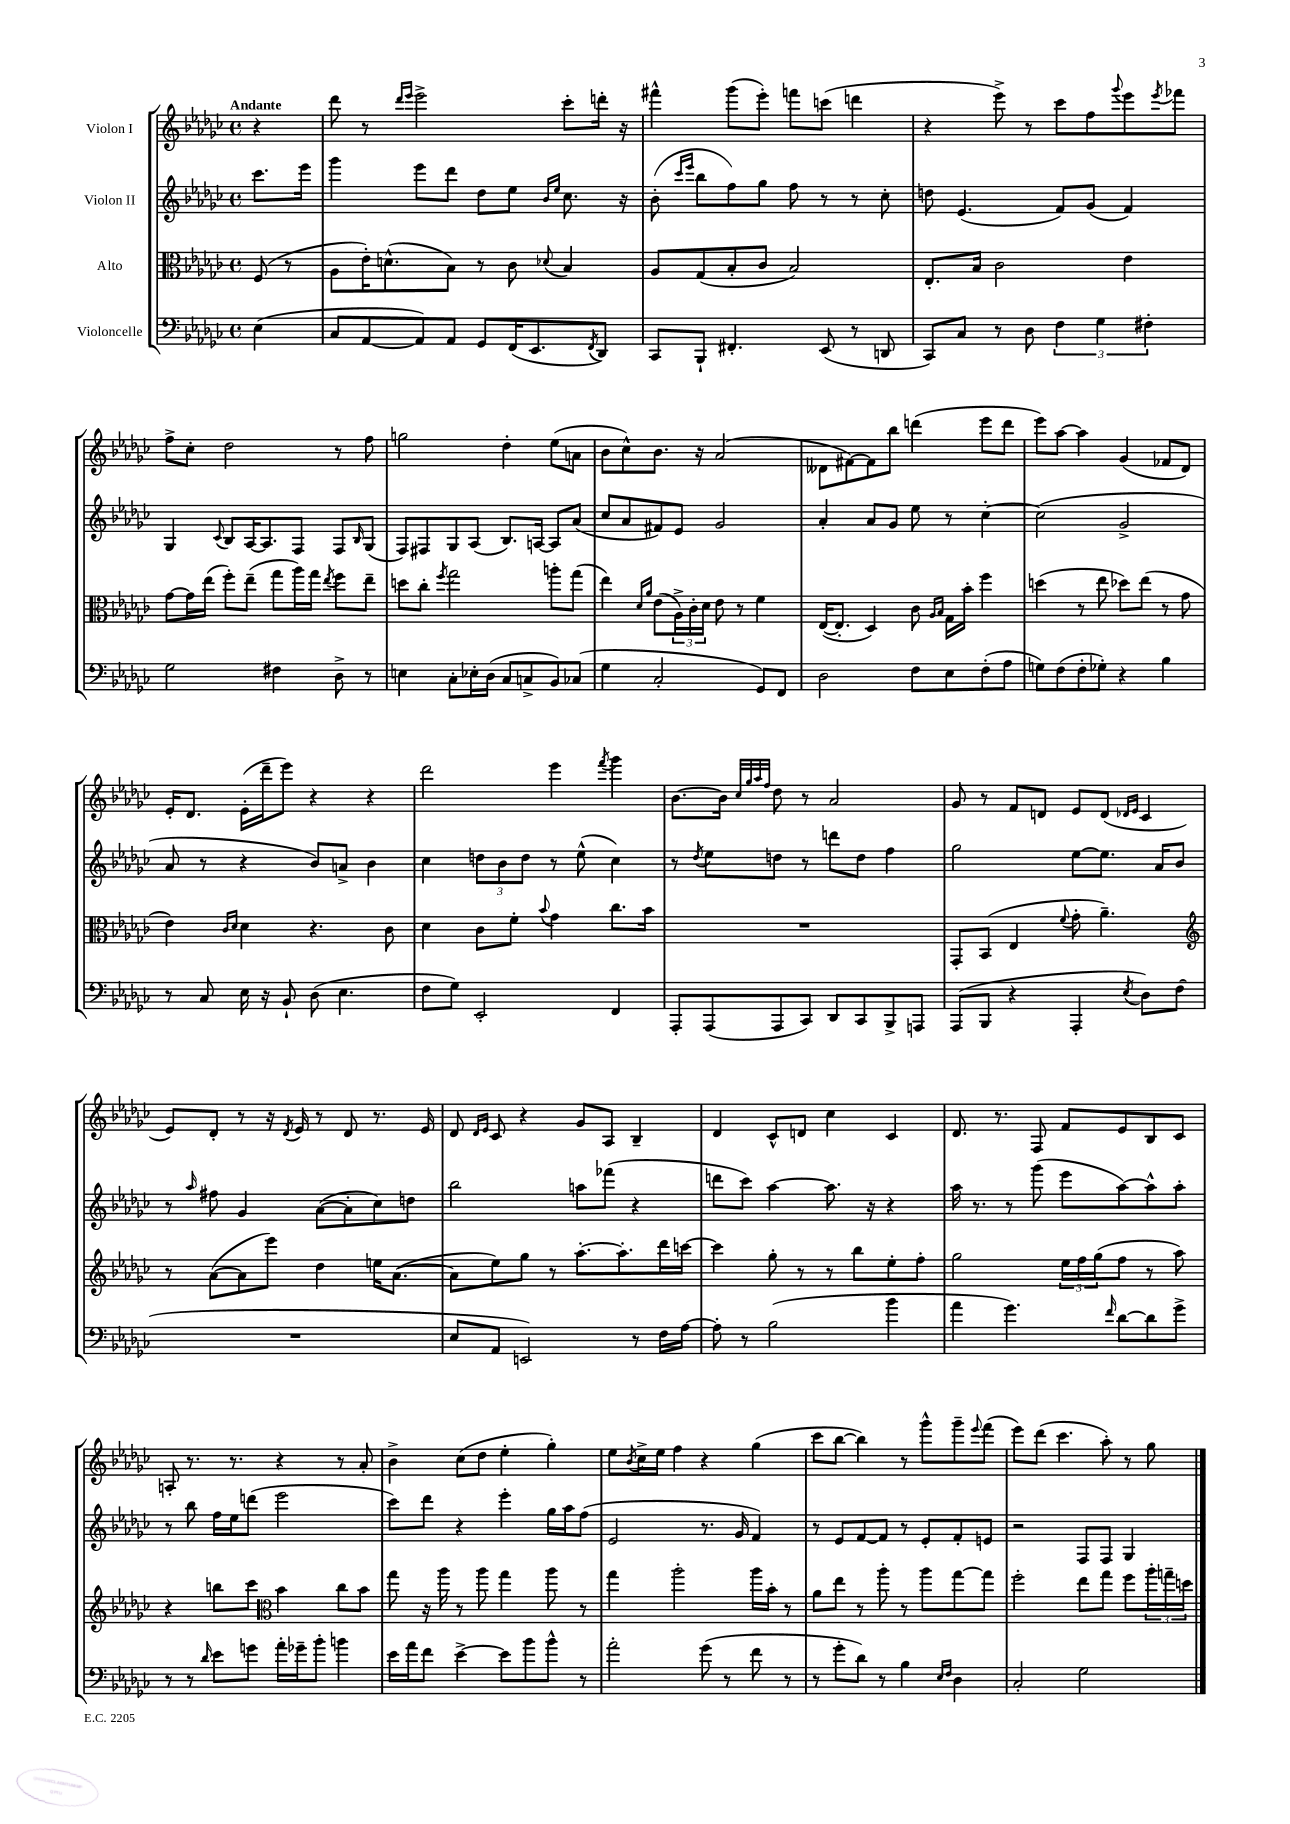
<<
\new StaffGroup <<
\new Staff = "s0" \with { instrumentName = "Violon I" } {
    \clef treble \key ges \major \defaultTimeSignature \time 4/4 \partial 4 \tempo "Andante"
    r4 |
    des'''8 r8 \grace { des'''16 ees'''16 } ees'''2-> ces'''8-. d'''16-. r16 |
    fis'''4-^ ges'''8( ees'''8-.) f'''8 c'''8( d'''4 |
    r4 ees'''8->) r8 ces'''8 f''8 \appoggiatura { ges'''8 } ees'''8 \acciaccatura { ees'''8 } fes'''8 |
    f''8-> ces''8-. des''2 r8 f''8 |
    g''2 des''4-. ees''8( a'8 |
    bes'8 ces''8-^) bes'8. r16 aes'2( |
    deses'8 fis'8~) fis'8 bes''8 d'''4( ees'''8 d'''8 |
    ees'''8) aes''8~ aes''4 ges'4( fes'8 des'8) |
    ees'16-. des'8. ees'16-.( des'''16-- ees'''8) r4 r4 |
    des'''2 ees'''4 \acciaccatura { f'''8 } ges'''4 |
    bes'8.~ bes'16 \grace { ces''32 ges''32 aes''32 f''32 } des''8 r8 aes'2 |
    ges'8 r8 f'8 d'8 ees'8 d'8( \grace { des'16 ees'16 } ces'4 |
    ees'8) des'8-. r8 r16 \acciaccatura { des'8 } ees'16 r8 des'8 r8. ees'16 |
    des'8 \grace { des'16 ees'16 } ces'8 r4 ges'8 aes8 bes4-- |
    des'4 ces'8-^ d'8 ces''4 ces'4 |
    des'8. r8. f8 f'8 ees'8 bes8 ces'8 |
    a8-. r8. r8. r4 r8 aes'8-. |
    bes'4-> ces''8( des''8 ees''4-. ges''4-.) |
    ees''8 \acciaccatura { bes'8 } ces''16-> ees''16 f''4 r4 ges''4( |
    ces'''8 bes''8~ bes''4) r8 ges'''8-^ ges'''8-- \appoggiatura { ees'''8 } f'''8( |
    ees'''8) des'''8( ces'''4. aes''8-.) r8 ges''8 \bar "|." |
}
\new Staff = "s1" \with { instrumentName = "Violon II" } {
    \clef treble \key ges \major \defaultTimeSignature \time 4/4 \partial 4
    ces'''8. ees'''16 |
    ges'''4 ees'''8 des'''8 des''8 ees''8 \grace { bes'16 ees''16 } ces''8. r16 |
    bes'8-.( \grace { ces'''16 ees'''16 } bes''8 f''8) ges''8 f''8 r8 r8 ces''8-. |
    d''8 ees'4.( f'8) ges'8( f'4) |
    ges4 \appoggiatura { ces'8 } bes8 aes16~ aes8. f8 f8 \grace { bes16 } ges8( |
    f8) fis8 ges8 aes8( bes8.) a16~ a8 aes'8( |
    ces''8 aes'8 fis'8) ees'8 ges'2 |
    aes'4-. aes'8 ges'8 ees''8 r8 ces''4~-. |
    ces''2( ges'2-> |
    aes'8 r8 r4 bes'8) a'8-> bes'4 |
    ces''4 \tuplet 3/2 { d''8 bes'8 d''8 } r8 ees''8-^( ces''4) |
    r8 \acciaccatura { des''8 } ees''8 d''8 r8 d'''8 d''8 f''4 |
    ges''2 ees''8~ ees''8. aes'16 bes'8 |
    r8 \grace { aes''16 } fis''8 ges'4 aes'8~( aes'8-. ces''8) d''8 |
    bes''2 a''8 fes'''8( r4 |
    d'''8 ces'''8) aes''4~ aes''8. r16 r4 |
    aes''16 r8. r8 ges'''8( ees'''8 aes''8~) aes''8-^ aes''8-. |
    r8 bes''8 f''16 ees''16 d'''8( ees'''2 |
    ces'''8) des'''8 r4 ees'''4-. ges''16 aes''16 f''8( |
    ees'2 r8. ges'16 f'4) |
    r8 ees'8 f'8~ f'8 r8 ees'8-. f'8-. e'8 |
    r2 f8 f8 ges4 \bar "|." |
}
\new Staff = "s2" \with { instrumentName = "Alto" } {
    \clef alto \key ges \major \defaultTimeSignature \time 4/4 \partial 4
    f8( r8 |
    aes8 ees'16-.) d'8.-^( bes8) r8 ces'8 \appoggiatura { des'8 } bes4 |
    aes8 ges8( bes8-. ces'8 bes2) |
    ees8.-. bes16 ces'2 ees'4 |
    ges'8~ ges'16 ees''16( f''8-.) ees''8--( ges''8 aes''16) ges''16 \acciaccatura { ees''8 } f''8 ees''8-- |
    d''8 ces''8-. \acciaccatura { f''8 } ges''2 a''8-. ges''8( |
    ees''4) \grace { des'16 aes'16 } ees'8( \tuplet 3/2 { aes16->) ces'16-. des'16 } ees'8 r8 f'4 |
    ees16~( ees8.-. des4) ces'8 \grace { aes16 bes16 } ges16 bes'16-. f''4 |
    d''4( r8 ees''8 des''8) ees''8( r8 ges'8 |
    ees'4) \grace { ces'16 des'16 } des'4 r4. ces'8 |
    des'4 ces'8 f'8-. \appoggiatura { bes'8 } ges'4 ces''8. bes'16 |
    R1 |
    ges,8-. bes,8( ees4 \appoggiatura { f'8 } ges'8-. aes'4.--) |
    \clef treble r8 aes'8~( aes'8 ees'''8) des''4 e''16 aes'8.~( |
    aes'8 ees''8) ges''8 r8 aes''8.~-. aes''8.-. des'''16 c'''16~ |
    c'''4 ges''8-. r8 r8 bes''8 ees''8-. f''8-. |
    ges''2 \tuplet 3/2 { ees''16 f''16 ges''16( } f''8 r8 aes''8) |
    r4 b''8 ces'''8 \clef alto bes'4 ces''8 bes'8 |
    ges''8 r16 aes''16 r8 aes''8 ges''4 aes''8 r8 |
    ges''4 aes''2-. aes''16 bes'16-. r8 |
    aes'8 ees''8 r8 aes''8-. r8 aes''8 ges''8~ ges''8 |
    f''2-. ees''8 ges''8 f''8 \tuplet 3/2 { aes''16-. g''16-- d''16 } \bar "|." |
}
\new Staff = "s3" \with { instrumentName = "Violoncelle" } {
    \clef bass \key ges \major \defaultTimeSignature \time 4/4 \partial 4
    ees4( |
    ces8 aes,8~ aes,8) aes,8 ges,8 f,16( ees,8. \acciaccatura { f,8 } des,8) |
    ces,8 bes,,8-! fis,4.-. ees,8( r8 d,8 |
    ces,8) ces8 r8 des8 \tuplet 3/2 { f4 ges4 fis4-. } |
    ges2 fis4 des8-> r8 |
    e4 ces8-. ees16-. des16( ces8 c8-> bes,8) ces8( |
    ges4 ces2-. ges,8) f,8 |
    des2 f8 ees8 f8-.( aes8 |
    g8) f8( f8-. ges8-.) r4 bes4 |
    r8 ces8 ees16 r16 bes,8-! des8( ees4. |
    f8 ges8) ees,2-. f,4 |
    aes,,8-. aes,,8( aes,,8 ces,8) des,8 ces,8 bes,,8-> a,,8 |
    aes,,8( bes,,8 r4 aes,,4-. \acciaccatura { ees8 } des8) f8( |
    R1 |
    ees8 aes,8 e,2) r8 f16 aes16~ |
    aes8-. r8 bes2( bes'4 |
    aes'4 ges'4.) \grace { f'16 } des'8~ des'8 ges'8-> |
    r8 r8 \grace { des'16 } ees'8 g'8 aes'16-. ges'16-- bes'8-. b'4 |
    ees'16 aes'16 f'8 ees'4~-> ees'8 bes'8 bes'8-^ r8 |
    aes'2-. ges'8( r8 f'8 r8 |
    r8 ges'8-. des'8) r8 bes4 \grace { ees16 f16 } des4 |
    ces2-. ges2 \bar "|." |
}
>>
>>
\layout { \context { \Score \remove "Bar_number_engraver" } }
